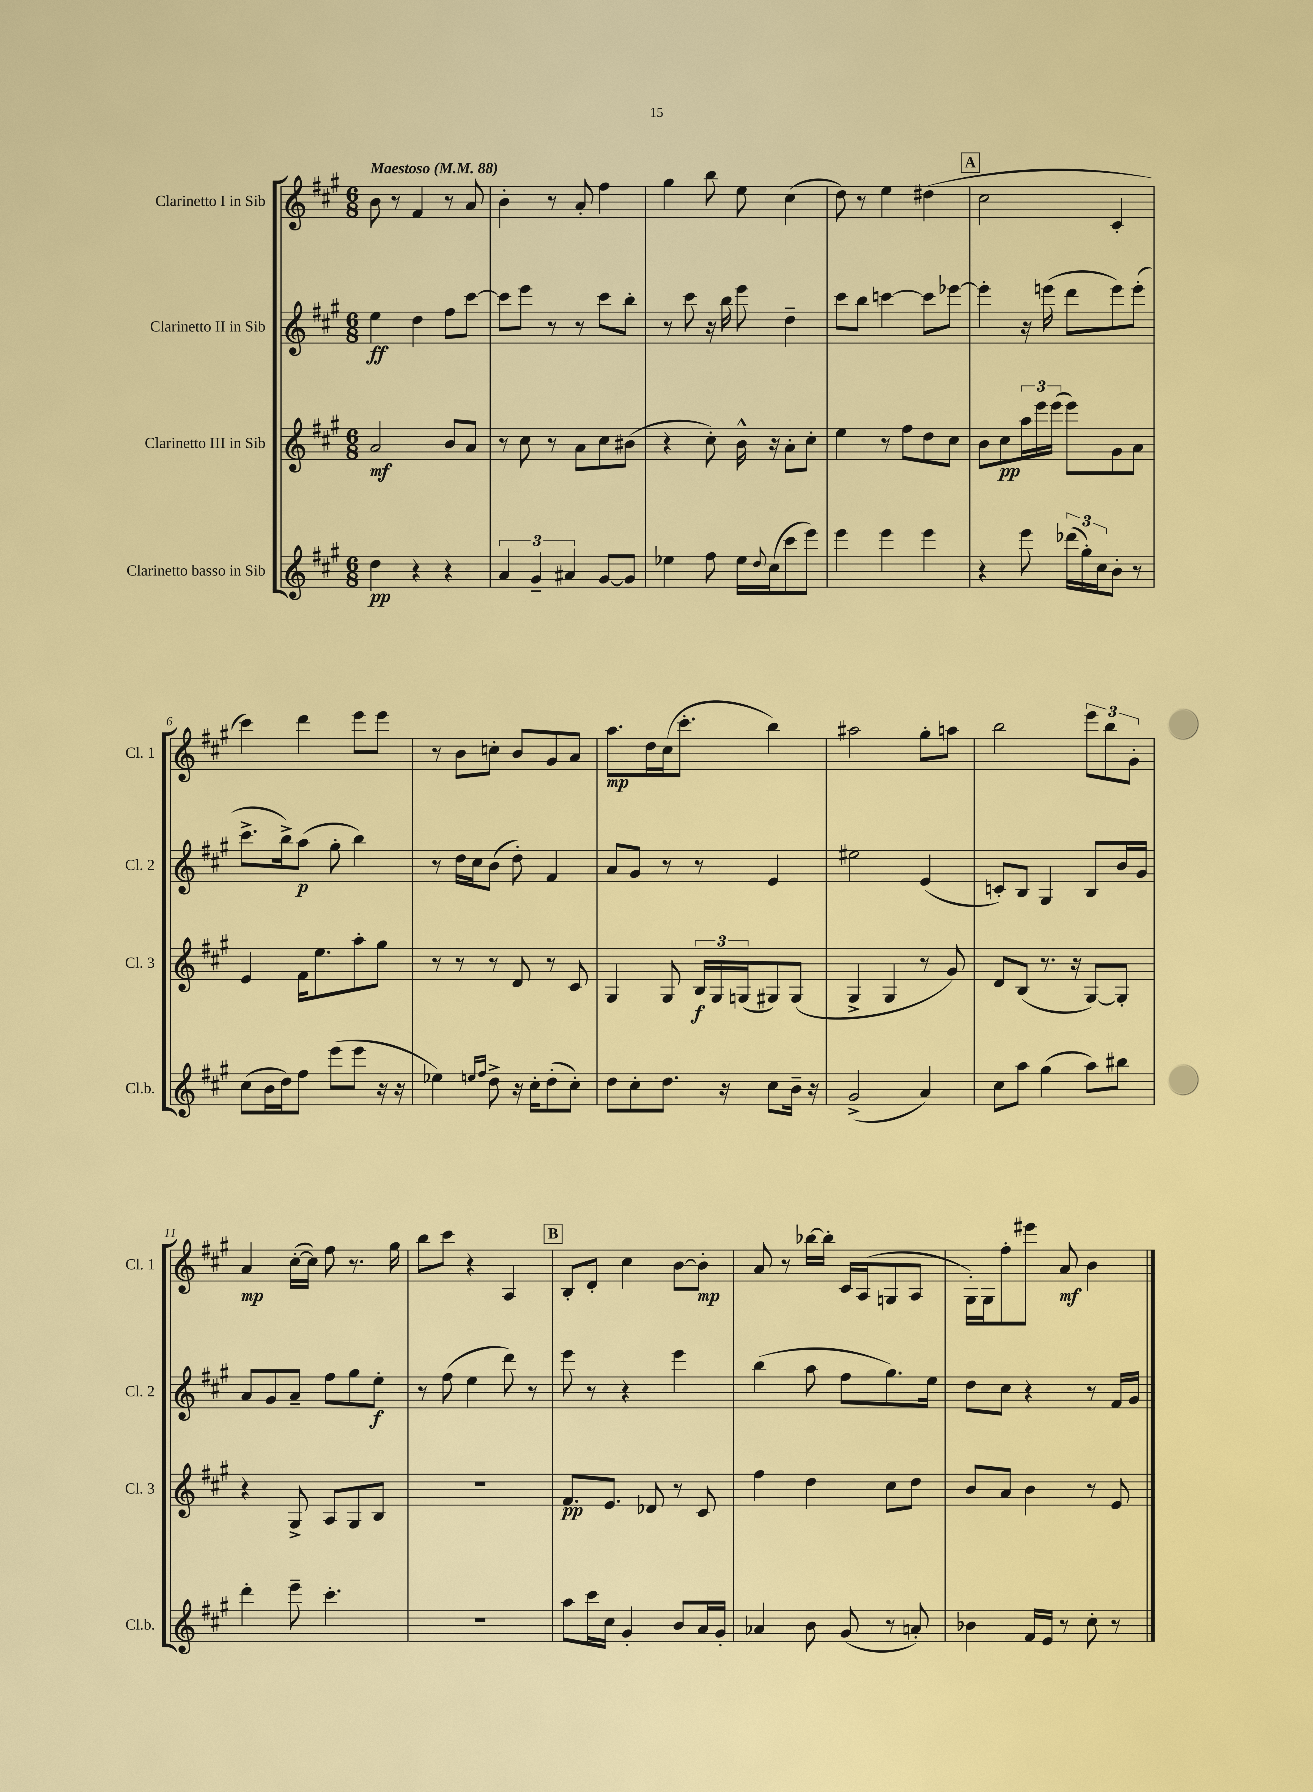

**kern	**kern	**kern	**kern
*staff4	*staff3	*staff2	*staff1
*clefG2	*clefG2	*clefG2	*clefG2
*k[f#c#g#]	*k[f#c#g#]	*k[f#c#g#]	*k[f#c#g#]
*M6/8	*M6/8	*M6/8	*M6/8
*MM88	*MM88	*MM88	*MM88
4dd\	2a/	4ee\	8b\
.	.	.	8r
4r	.	4dd\	4f#/
4r	8b/L	8ff#\L	8r
.	8a/J	[8ccc#\J	8a/
=	=	=	=
6a/	8r	8ccc#\]L	4b'\
.	8cc#\	8eee\J	.
6g#~/	.	.	.
.	8r	8r	8r
6a#/	.	.	.
.	8a\L	8r	8a'/
[8g#/L	8cc#\	8ccc#\L	4ff#\
8g#/]J	(8b#\J	8bb'\J	.
=	=	=	=
4ee-\	4r	8r	4gg#\
.	.	8ccc#\	.
8ff#\	8cc#'\)	16r	8bb\
.	.	16bb\	.
16ee-\LL	16b^^\	8eee\	8ee\
8qqdd/	.	.	.
(16cc#\J	16r	.	.
8ccc#\	8a'\L	4dd~\	(4cc#\
8eee\J)	8cc#'\J	.	.
=	=	=	=
4eee\	4ee\	8ccc#\L	8dd\)
.	.	8bb\J	8r
4eee\	8r	[4ccc\	4ee\
.	8ff#\L	.	.
4eee\	8dd\	8ccc\]L	(4dd#\
.	8cc#\J	[8eee-\J	.
=	=	=	=
4r	8b\L	4eee-'\]	2cc#\
.	8cc#\	.	.
8eee\	24aa\L	16r	.
.	24eee\	.	.
.	.	(16eee\	.
.	(24eee\JJ	.	.
(24ddd-\LL	8eee\L)	8ddd\L	.
24gg#'\)	.	.	.
24cc#\J	.	.	.
8b'\J	8g#\	8eee\)	4c#'/
8r	8a\J	(8eee'\J	.
=	=	=	=
(8cc#\L	4e/	8.ccc#^\L	4ccc#\)
16b\L	.	.	.
16dd\J)	.	16bb^\k)	.
8ff#\J	16f#\LK	(8aa\J	4ddd\
.	8.ee\	.	.
(8eee\L	.	8gg#'\	.
8eee\J	8aa'\	4bb\)	8eee\L
16r	8gg#\J	.	8eee\J
16r	.	.	.
=	=	=	=
4ee-\)	8r	8r	8r
.	8r	16dd\LL	8b\L
.	.	16cc#\J	.
16qqee/LL	.	.	.
16qqff#/JJ	.	.	.
8dd^\	8r	(8b\J	8cc'\J
16r	8d/	8dd'\)	8b/L
16cc#'\LK	.	.	.
(8dd'\	8r	4f#/	8g#/
8cc#'\J)	8c#/	.	8a/J
=	=	=	=
8dd\L	4G#/	8a/L	8.aa\L
8cc#'\	.	8g#/J	.
.	.	.	16dd\L
8.dd\J	8G#/	8r	(16cc#\J
.	.	.	8.ccc#'\J
.	24B/LL	8r	.
.	24G#/	.	.
16r	.	.	.
.	(24G/J	.	.
8cc#\L	8G#/)	4e/	4bb\)
16b~\Jk	(8G#/J	.	.
16r	.	.	.
=	=	=	=
(2g#^/	4G#^/	2ee#\	2aa#\
.	4G#/	.	.
4a/)	8r	(4e/	8gg#'\L
.	8g#/)	.	8aa\J
=	=	=	=
8cc#\L	8d/L	8c'/L)	2bb\
8aa\J	(8B/J	8B/J	.
(4gg#\	8.r	4G#/	.
.	16r	.	.
8aa\L)	[8G#/L)	8B/L	12eee\L
.	.	.	12bb\
8bb#\J	8G#'/]J	16b/L	.
.	.	.	12g#'\J
.	.	16g#/JJ	.
=	=	=	=
4ddd'\	4r	8a/L	4a/
.	.	8g#/	.
8eee~\	8G#^/	8a~/J	([16cc#'\LL
.	.	.	16cc#\]JJ)
4.ccc#'\	8A/L	8ff#\L	8ff#\
.	8G#/	8gg#\	8.r
.	8B/J	8ee'\J	.
.	.	.	16gg#\
=	=	=	=
2.r	2.r	8r	8bb\L
.	.	(8ff#\	8ccc#\J
.	.	4ee\	4r
.	.	8ddd\)	4A/
.	.	8r	.
=	=	=	=
8aa\L	8.f#/L	8eee\	8B'/L
16ccc#\L	.	8r	8d'/J
16cc#\JJ	8.e/J	.	.
4g#'/	.	4r	4cc#\
.	8d-/	.	.
8b/L	8r	4eee\	[8b\L
16a/L	8c#/	.	8b'\]J
16g#'/JJ	.	.	.
=	=	=	=
4a-/	4ff#\	(4bb\	8a/
.	.	.	8r
8b\	4dd\	8aa\	[16bb-\LL
.	.	.	16bb-'\]JJ
(8g#/	.	8ff#\L	16c#/LL
.	.	.	(16A/J
8r	8cc#\L	8.gg#\)	8G/
8a'/)	8dd\J	.	8A/J
.	.	16ee\Jk	.
=	=	=	=
4b-\	8b/L	8dd\L	16G#'\LL)
.	.	.	16G#\J
.	8a/J	8cc#\J	8ff#'\
16f#/LL	4b\	4r	8eee#\J
16e/JJ	.	.	.
8r	.	.	8a/
8cc#'\	8r	8r	4b\
8r	8e/	16f#/LL	.
.	.	16g#/JJ	.
==	==	==	==
*-	*-	*-	*-
